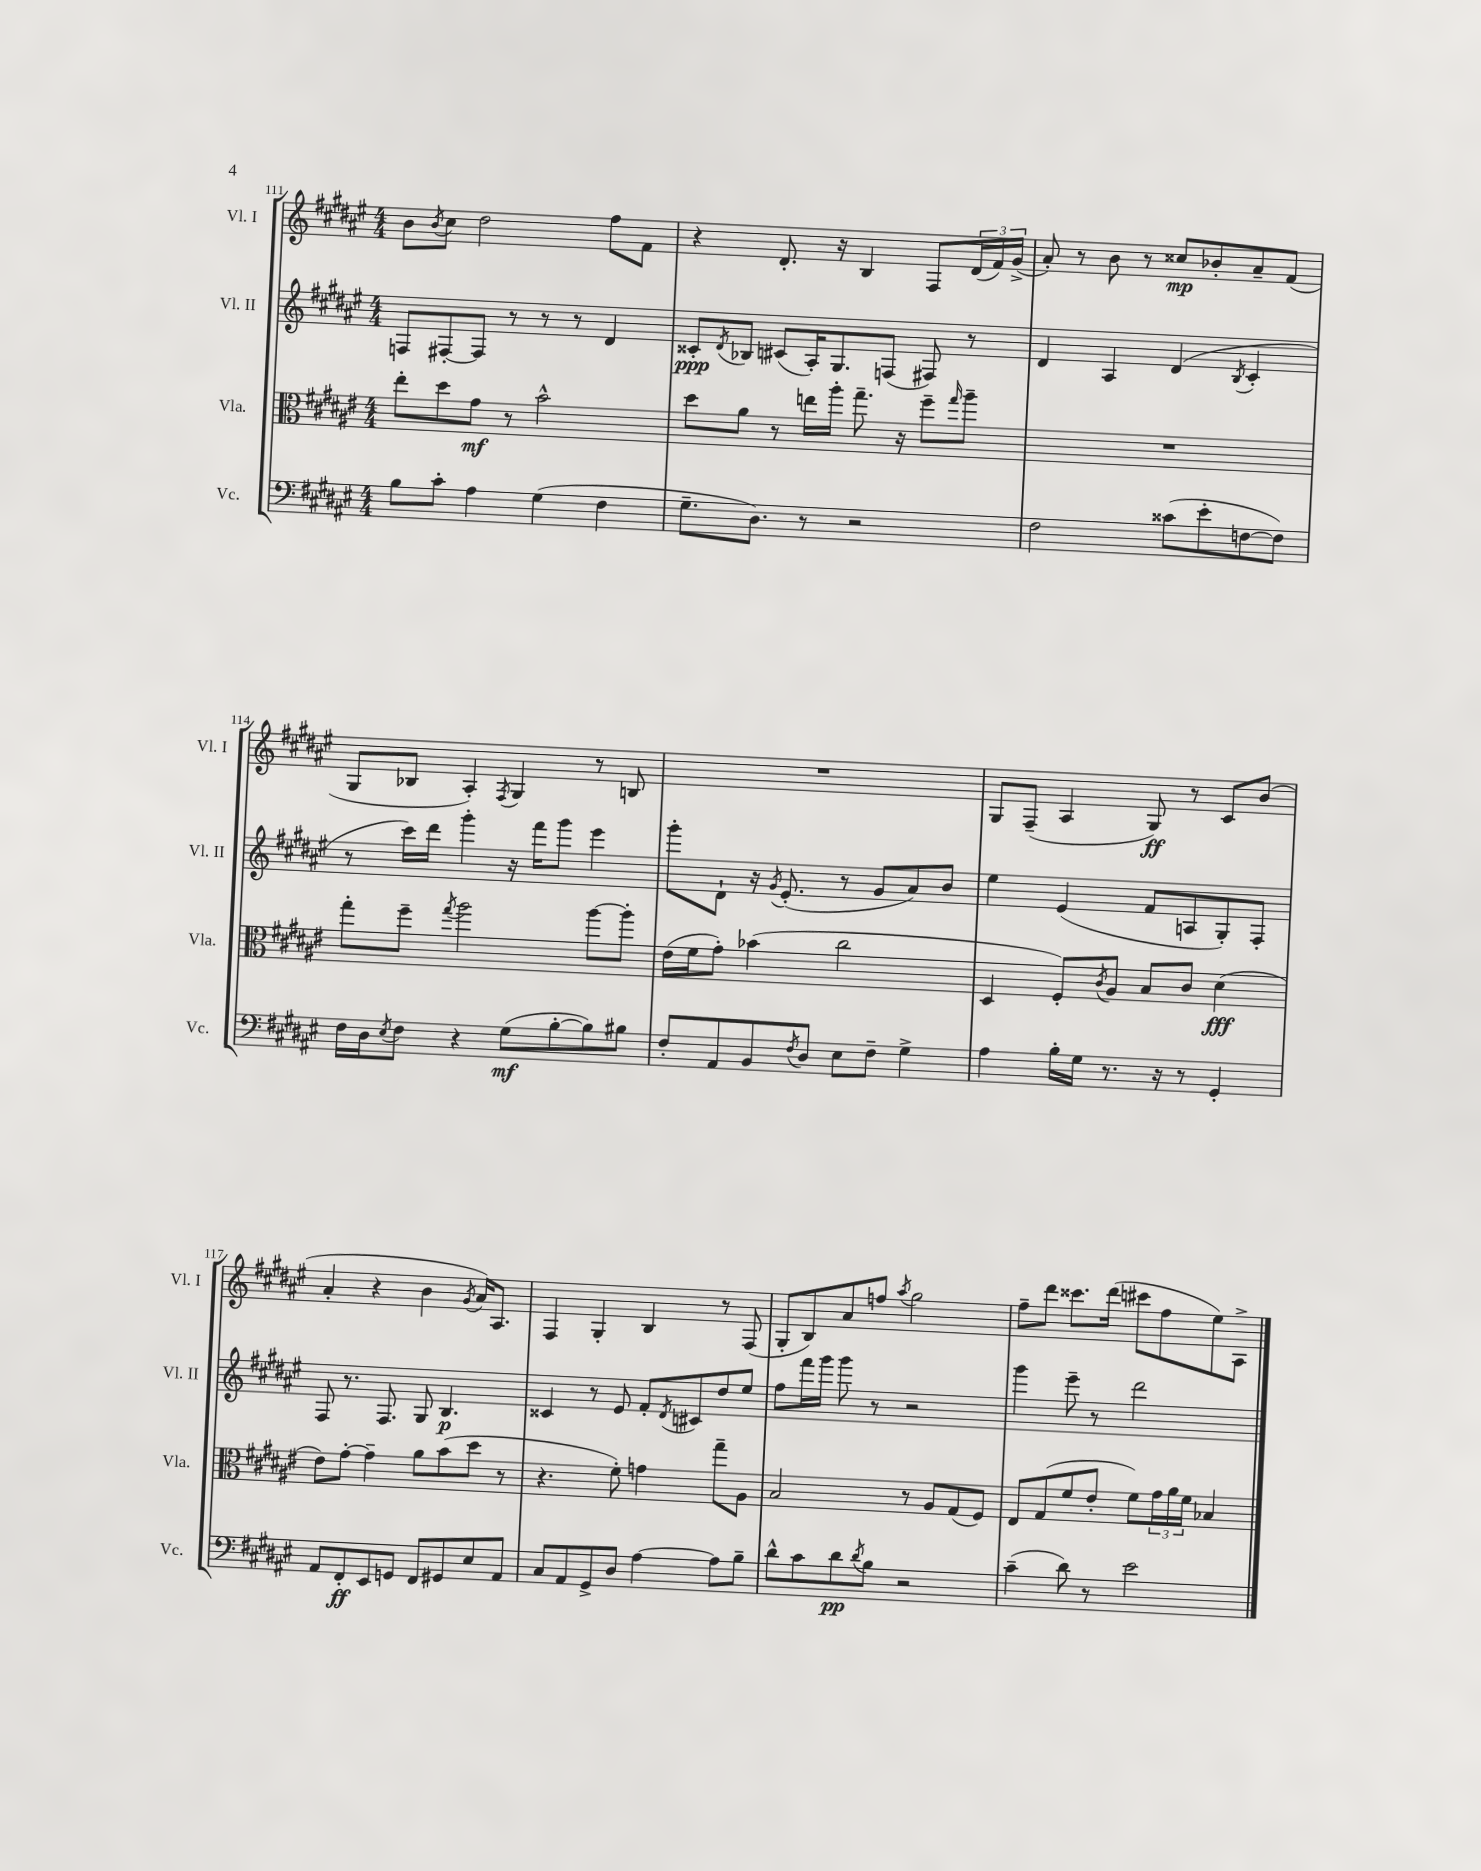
<<
\new StaffGroup <<
\new Staff = "s0" \with { instrumentName = "Vl. I" shortInstrumentName = "Vl. I" } {
    \clef treble \key fis \major \numericTimeSignature \time 4/4
    b'8 \acciaccatura { b'8 } cis''8 dis''2 fis''8 fis'8 |
    r4 dis'8.-. r16 b4 fis8 \tuplet 3/2 { dis'16( fis'16) gis'16->( } |
    ais'8-.) r8 b'8 r8 cisis''8\mp bes'8-. ais'8-- fis'8( |
    gis8 bes8 ais4-.) \acciaccatura { fis8 } gis4 r8 b8 |
    R1 |
    gis8 fis8--( ais4 gis8\ff) r8 cis'8 b'8( |
    ais'4-. r4 b'4 \acciaccatura { gis'8 } ais'16) ais8. |
    fis4 gis4-. b4 r8 fis8( |
    gis8-. b8) ais'8 f''8 \acciaccatura { ais''8 } gis''2 |
    fis''8-- dis'''8 cisis'''8. dis'''16( cis'''8 fis''8 eis''8) ais8-> \bar "|." |
}
\new Staff = "s1" \with { instrumentName = "Vl. II" shortInstrumentName = "Vl. II" } {
    \clef treble \key fis \major \numericTimeSignature \time 4/4
    f8 fis8~-. fis8 r8 r8 r8 dis'4 |
    cisis'8-.\ppp \acciaccatura { dis'8 } bes8 cis'8( ais16-.) gis8. f8( fis8) r8 |
    dis'4 ais4 dis'4( \acciaccatura { b8 } cis'4-. |
    r8 cis'''16) dis'''16 gis'''4-. r16 fis'''16 gis'''8 eis'''4 |
    gis'''8-. dis'8-! r16 \acciaccatura { gis'8 } eis'8.-.( r8 gis'8 ais'8) b'8 |
    eis''4 eis'4( fis'8 a8 gis8-.) fis8-. |
    fis8 r8. fis8. gis8 b4.\p |
    cisis'4 r8 eis'8 fis'8-. \acciaccatura { dis'8 } cis'8 dis''8 eis''8 |
    fis''8 fis'''16 gis'''16 gis'''8 r8 r2 |
    gis'''4 eis'''8-- r8 dis'''2 \bar "|." |
}
\new Staff = "s2" \with { instrumentName = "Vla." shortInstrumentName = "Vla." } {
    \clef alto \key fis \major \numericTimeSignature \time 4/4
    eis''8-. dis''8 gis'8\mf r8 b'2-^ |
    dis''8 ais'8 r8 e''16 ais''16-. gis''8.-- r16 fis''8-- \grace { gis''16 } ais''8-- |
    R1 |
    gis''8-. fis''8-- \acciaccatura { gis''8 } ais''2 ais''8~ ais''8-. |
    eis'16( fis'16 gis'8-.) bes'4( cis''2 |
    dis4 fis8-.) \acciaccatura { cis'8 } ais8 b8 cis'8 dis'4\fff( |
    eis'8) gis'8~-. gis'4-- ais'8 b'8( dis''8 r8 |
    r4. fis'8-.) g'4 gis''8-- ais8 |
    b2 r8 ais8 gis8( fis8) |
    eis8 gis8( fis'8 eis'8-. fis'8) \tuplet 3/2 { gis'16 ais'16 fis'16 } bes4 \bar "|." |
}
\new Staff = "s3" \with { instrumentName = "Vc." shortInstrumentName = "Vc." } {
    \clef bass \key fis \major \numericTimeSignature \time 4/4
    b8 cis'8-. ais4 gis4( fis4 |
    gis8.-- dis8.) r8 r2 |
    fis2 cisis'8( eis'8-. f8~ f8) |
    fis16 dis16 \acciaccatura { eis8 } fis8 r4 gis8\mf( b8~-. b8) bis8 |
    fis8-. ais,8 b,8 \acciaccatura { fis8 } dis8 eis8 fis8-- gis4-> |
    ais4 b16-. gis16 r8. r16 r8 gis,4-. |
    ais,8 fis,8-.\ff eis,8 g,8 fis,8 gis,8 eis8 ais,8 |
    cis8 ais,8 gis,8-> dis8 ais4~ ais8 b8-- |
    dis'8-^ cis'8 dis'8\pp \acciaccatura { dis'8 } b8 r2 |
    cis'4--( dis'8) r8 eis'2 \bar "|." |
}
>>
>>
\layout { \context { \Score currentBarNumber = #111 } }
